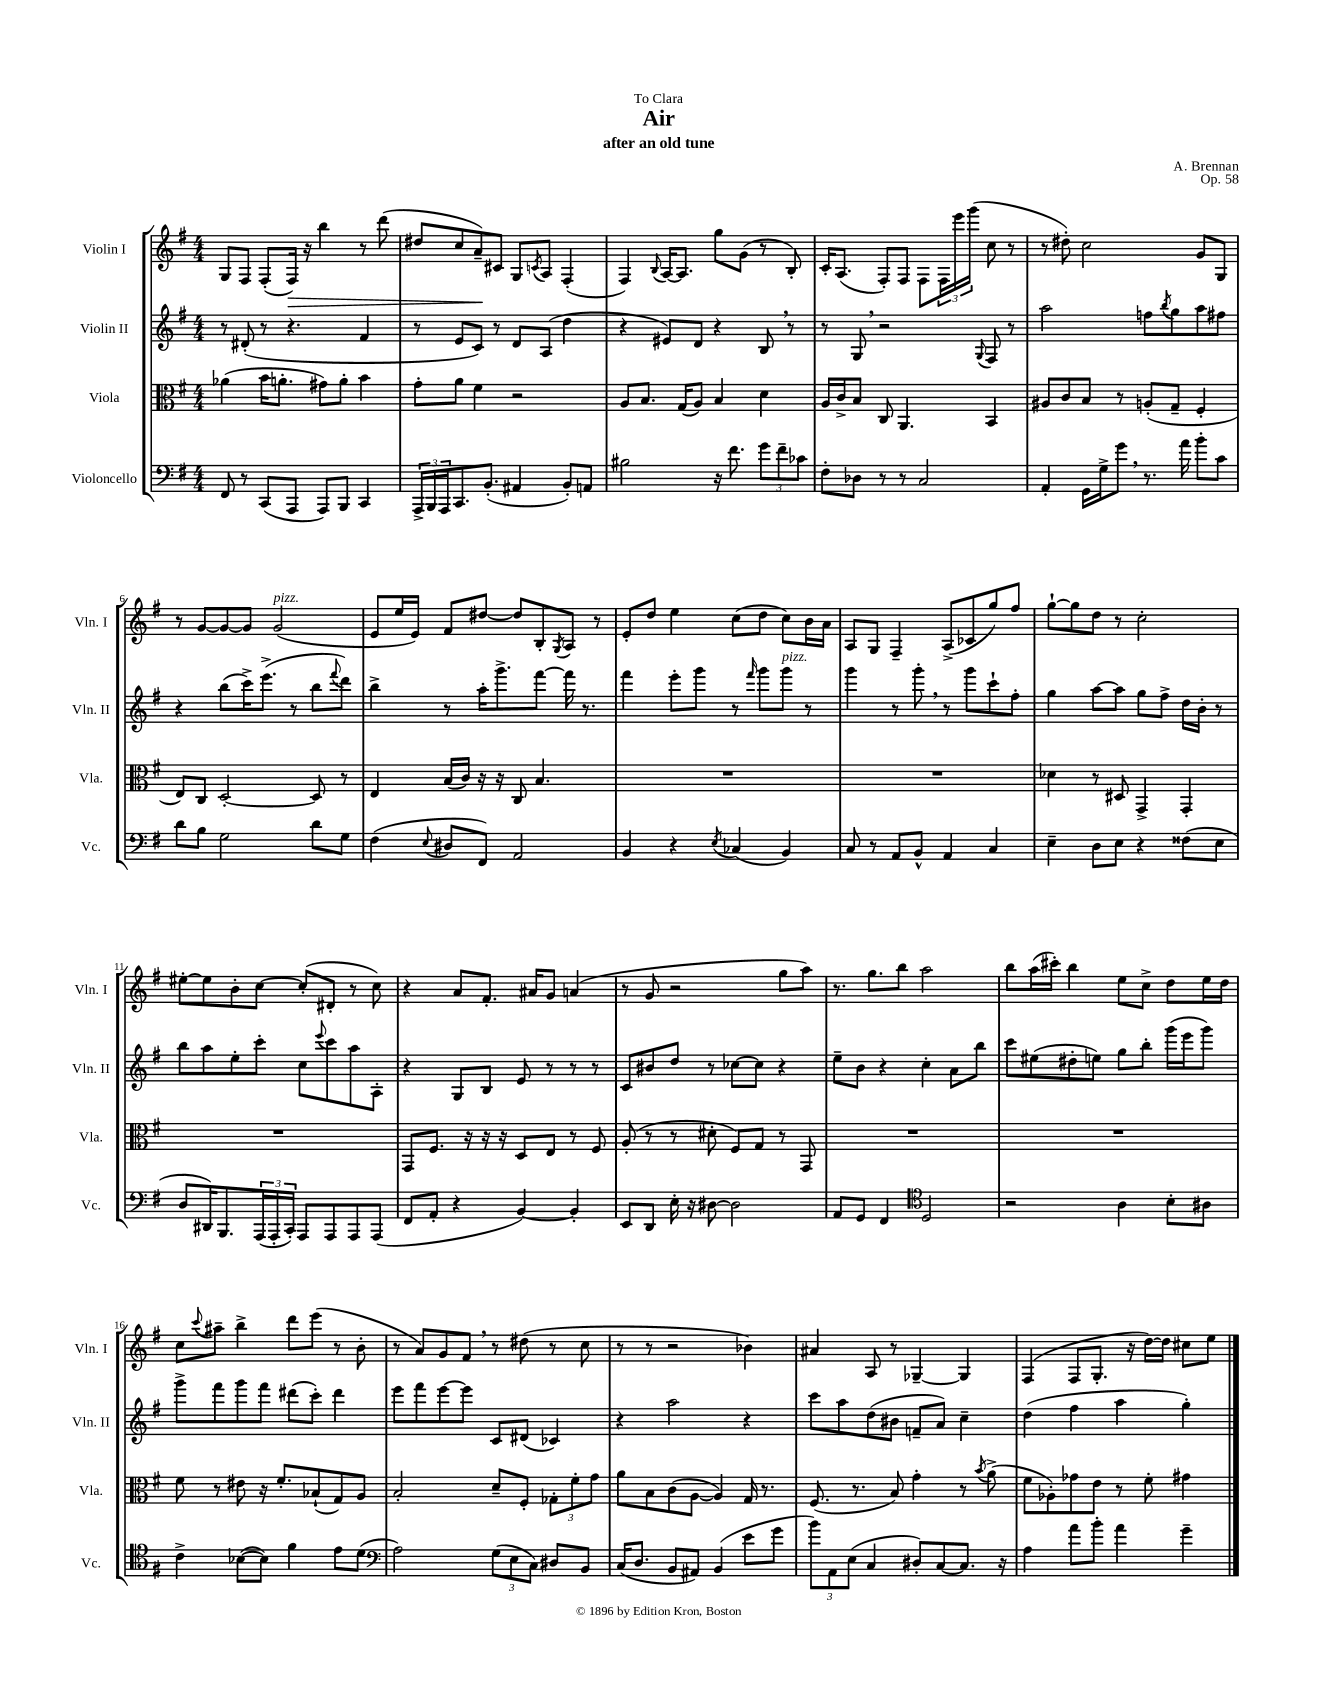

**kern	**kern	**kern	**kern	**dynam
*part4	*part3	*part2	*part1	*part1
*staff4	*staff3	*staff2	*staff1	*staff1
*I"Violoncello	*I"Viola	*I"Violin II	*I"Violin I	*
*I'Vc.	*I'Vla.	*I'Vln. II	*I'Vln. I	*
*clefF4	*clefC3	*clefG2	*clefG2	*
*k[f#]	*k[f#]	*k[f#]	*k[f#]	*
*M4/4	*M4/4	*M4/4	*M4/4	*
=1	=1	=1	=1	=1
8FF#/	(4a-X\	8r	8G/L	.
8r	.	(8d#X'/	8F#/J	.
(8CC/L	16b\KL	8r	(8F#'/L	.
.	8.an'\J	.	.	.
!	!	!	!	!LO:HP:b
8AAA/J	.	4.r	16F#/Jk)	>
.	.	.	16r	.
8AAA/L)	8g#X\L)	.	4bb\	.
8BBB/J	8a'\J	.	.	.
4CC/	4b\	4f#/	8r	.
.	.	.	(8ddd\	.
=2	=2	=2	=2	=2
24AAA^/LL	8g'\L	8r	8dd#X/L	.
24BBB/	.	.	.	.
24AAA/J	.	.	.	.
8.CC/	8a\J	8e/L	8cc/	.
.	4f#\	8c/J)	8a~/)	.
(8.BB'/J	.	.	.	.
.	.	8r	8c#X/J	]
4AA#X/	2r	8d/L	8G/L	.
.	.	.	8qcn/	.
.	.	(8A/J	8A/J	.
8BB'/L)	.	4dd\	(4F#'/	.
8AAn/J	.	.	.	.
=3	=3	=3	=3	=3
2B#X\	8A/L	4r	4F#/)	.
.	8.B/J	.	.	.
.	.	.	8qqB/	.
.	.	8e#X/L)	[16A/KL	.
.	(16G/KL	.	8.A/J]	.
.	8A/J)	8d/J	.	.
16r	4B/	4r	8gg\L	.
8.f#\	.	.	.	.
.	.	.	(8g\J	.
12g\L	4d\	8B,/	8r	.
12f#~\	.	.	.	.
.	.	8r	8B'/)	.
12c-X\J	.	.	.	.
=4	=4	=4	=4	=4
8F#'\L	16A/LL	8r	16c'/KL	.
.	16c^/J	.	(8.A/J	.
8D-X\J	8B/J	8G,/	.	.
8r	8C/	2r	8F#'/L)	.
8r	4.AA/	.	8F#/J	.
2C/	.	.	8F#\L	.
.	.	.	24F#\L	.
.	.	.	24eee\	.
.	.	.	(24ggg\JJ	.
.	.	8qqG/	.	.
.	4BB/	8F#/	8cc\	.
.	.	8r	8r	.
=5	=5	=5	=5	=5
4AA'/	8A#X/L	2aa\	8r	.
.	8c/	.	8dd#X'\)	.
16GG\LL	8B/J	.	2cc\	.
16G^\J	.	.	.	.
8g,\J	8r	.	.	.
8.r	(8An'/L	8ffn\L	.	.
.	.	8qbb/	.	.
.	8G~/J	8gg\	.	.
16a\	.	.	.	.
8b'\L	4F#'/	8aa\	8g/L	.
8c\J	.	8ff#X\J	8G/J	.
!!LO:LB:g=z
=6	=6	=6	=6	=6
8d\L	8E/L)	4r	8r	.
8B\J	8C/J	.	[8g/L	.
2G\	[2D'/	(8bb\L	8g/_	.
.	.	16ccc^\K)	8g/J]	.
.	.	(8.eee^\J	.	.
!	!	!	!LO:TX:a:i:t=pizz.	!
.	.	.	(2g/	.
.	.	8r	.	.
8d\L	8D/]	8bb\L	.	.
.	.	8qqfff#/	.	.
8G\J	8r	8ddd\J)	.	.
=7	=7	=7	=7	=7
(4F#\	4E/	4bb^\	8e/L	.
.	.	.	16ee/L	.
.	.	.	16e/JJ)	.
8qqE/	.	.	.	.
8D#X/L	(16B/LL	8r	8f#/L	.
.	16c/JJ)	.	.	.
8FF#/J)	16r	16aa'\KL	[8dd#X/J	.
.	16r	8.ggg^\	.	.
2AA/	8C/	.	8dd#/L]	.
.	4.B/	[8fff#\J	8B'/	.
.	.	.	8qG/	.
.	.	16fff#\]	8A/J	.
.	.	8.r	.	.
.	.	.	8r	.
=8	=8	=8	=8	=8
4BB/	1r	4fff#\	8e'/L	.
.	.	.	8dd/J	.
4r	.	8eee'\L	4ee\	.
.	.	8ggg\J	.	.
8qE/	.	.	.	.
(4C-X/	.	8r	(8cc\L	.
.	.	16qqfff#/	.	.
.	.	8ggg\L	8dd\J	.
!	!	!LO:TX:a:i:t=pizz.	!	!
4BB/)	.	8ggg\J	8cc\L)	.
.	.	8r	16b\L	.
.	.	.	16a\JJ	.
=9	=9	=9	=9	=9
8C/	1r	4ggg\	8A/L	.
8r	.	.	8G/J	.
8AA/L	.	8r	4F#~/	.
8BB^^/J	.	8ggg',\	.	.
4AA/	.	8r	(8A^/L	.
.	.	8ggg\L	8c-X/	.
4C/	.	8ccc`\	8gg/)	.
.	.	8ff#'\J	8ff#/J	.
=10	=10	=10	=10	=10
4E~\	4d-X\	4gg\	[8gg`\L	.
.	.	.	8gg\]	.
8D\L	8r	[8aa\L	8dd\J	.
8E\J	8D#X/	8aa\J]	8r	.
4r	4GG^/	8gg\L	2cc'\	.
.	.	8ff#^\J	.	.
(8F##X\L	4GG'/	16dd\LL	.	.
.	.	16b'\JJ	.	.
8E\J	.	8r	.	.
!!LO:LB:g=z
=11	=11	=11	=11	=11
8D/L	1r	8bb\L	[8ee#X'\L	.
16DD#X/K)	.	8aa\	8ee#\]	.
8.BBB/	.	.	.	.
.	.	8ee'\	8b'\	.
(24AAA/L	.	8ccc'\J	[8cc\J	.
24AAA'/	.	.	.	.
24CC'/JJ)	.	.	.	.
8AAA/L	.	8cc\L	(8cc'/L]	.
.	.	8qqeee/	.	.
8AAA/	.	8ccc\	8d#X'/J	.
8AAA/	.	8aa\	8r	.
(8AAA/J	.	8A'\J	8cc\)	.
=12	=12	=12	=12	=12
8FF#/L	8GG/L	4r	4r	.
8AA'/J	8.F#/J	.	.	.
4r	.	8G/L	8a/L	.
.	16r	.	.	.
.	16r	8B/J	8.f#'/J	.
.	16r	.	.	.
[4BB/)	8D/L	8e/	.	.
.	.	.	16a#X/KL	.
.	8E/J	8r	8g/J	.
4BB'/]	8r	8r	(4an/	.
.	8F#/	8r	.	.
=13	=13	=13	=13	=13
8EE/L	(8A'/	8c/L	8r	.
8DD/J	8r	8b#X/	8g/	.
16E'\	8r	8dd/J	2r	.
16r	.	.	.	.
[8D#X\	8d#X'\	8r	.	.
2D#\]	8F#/L)	[8cc-X\L	.	.
.	8G/J	8cc-\J]	.	.
.	8r	4r	8gg\L	.
.	8GG/	.	8aa\J)	.
=14	=14	=14	=14	=14
8AA/L	1r	8ee~\L	8.r	.
8GG/J	.	8b\J	.	.
.	.	.	8.gg\L	.
4FF#/	.	4r	.	.
.	.	.	8bb\J	.
*clefC4	*	*	*	*
2D/	.	4cc'\	2aa\	.
.	.	8a\L	.	.
.	.	8bb\J	.	.
=15	=15	=15	=15	=15
2r	1r	8ccc\L	8bb\L	.
.	.	(8ee#X\	(16aa\L	.
.	.	.	16ccc#X'\JJ)	.
.	.	8dd#X'\	4bb\	.
.	.	8een\J)	.	.
4A\	.	8gg\L	8ee\L	.
.	.	8bb'\J	8cc^\J	.
8B'\L	.	(16ggg\LL	8dd\L	.
.	.	16eee\J	.	.
8A#X\J	.	8ggg\J)	16ee\L	.
.	.	.	16dd\JJ	.
!!LO:LB:g=z
=16	=16	=16	=16	=16
4c^\	8f#\	8ggg^\L	8cc\L	.
.	.	.	8qqccc/	.
.	8r	8fff#\	8aa#X~\J	.
([8B-X\L	8e#X\	8ggg\	4bb^\	.
8B-\J])	16r	8fff#\J	.	.
.	8.f#'/L	.	.	.
4f#\	.	(8ddd#X\L	8ddd\L	.
.	(8B-X`/	8ccc'\J)	(8eee\J	.
8e\L	8G/)	4ddd#\	8r	.
(8d\J	8A/J	.	8b'\	.
=17	=17	=17	=17	=17
*clefF4	*	*	*	*
2A\)	2B'/	8eee\L	8r	.
.	.	8fff#\	8a/L)	.
.	.	[8eee\	8g/	.
.	.	8eee\J]	8f#,/J	.
(12G\L	8d~/L	8c/L	8r	.
12E\	.	.	.	.
.	8F#'/J	(8d#X/J	(8dd#X\	.
12C\J)	.	.	.	.
8D#X/L	12G-X'\L	4c-X/)	8r	.
.	12f#'\	.	.	.
8BB/J	.	.	8cc\	.
.	12g\J	.	.	.
=18	=18	=18	=18	=18
(16C/KL	8a\L	4r	8r	.
8.D/J	.	.	.	.
.	8B\	.	8r	.
8BB/L	(8c\	2aa\	2r	.
8AA#X/J)	[8A\J	.	.	.
(4BB/	4A/])	.	.	.
8e\L	16G/	4r	4b-X\)	.
.	8.r	.	.	.
8g\J	.	.	.	.
=19	=19	=19	=19	=19
12b\L)	(8.F#/	8ccc\L	4a#X/	.
12AA\	.	.	.	.
.	.	8aa\	.	.
(12E\J	.	.	.	.
.	8.r	.	.	.
4C/	.	(8dd\	8A/	.
.	8B/)	8b#X\J	8r	.
8D#X'/L)	4g'\	8fn~/L	[4G-X~/	.
[8C/	.	8a/J)	.	.
8.C/J]	8r	4cc~\	4G-/]	.
.	8qb/	.	.	.
.	(8a^\	.	.	.
16r	.	.	.	.
=20	=20	=20	=20	=20
4A\	8f#\L	(4dd\	(4F#/	.
.	8A-X'\)	.	.	.
8a\L	8g-X\	4ff#\	8F#/L	.
8b'\J	8e\J	.	8.G'/J	.
4a\	8r	4aa\	.	.
.	.	.	16r	.
.	8f#'\	.	[16dd\LL)	.
.	.	.	16dd\JJ]	.
4g~\	4g#X\	4gg'\)	8cc#X\L	.
.	.	.	8ee\J	.
==	==	==	==	==
*-	*-	*-	*-	*-
